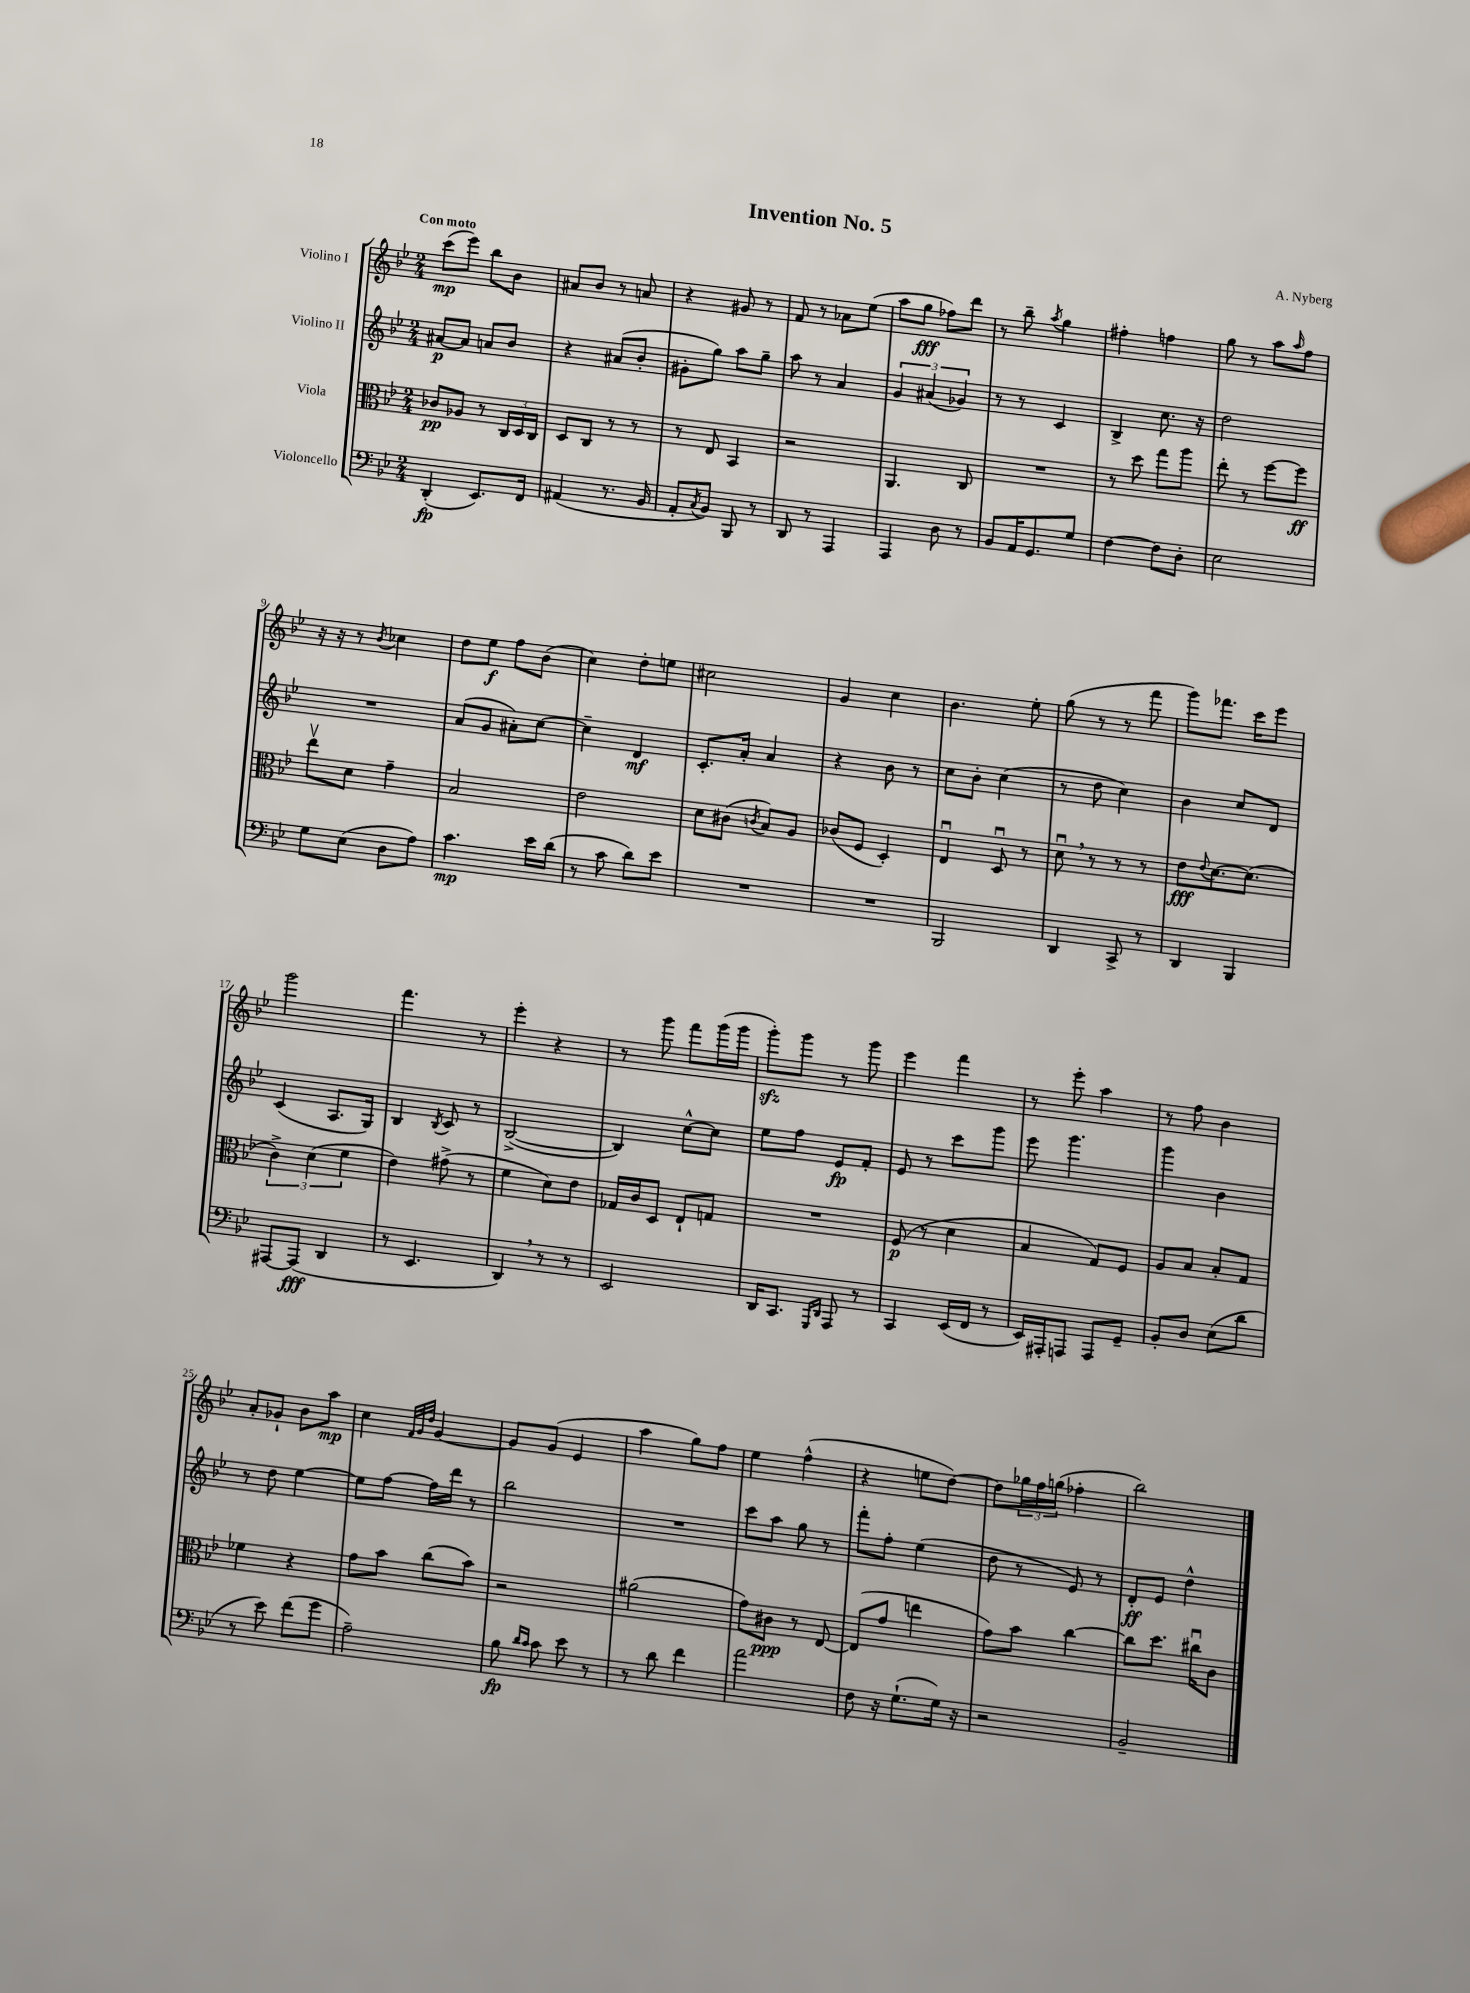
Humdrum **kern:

**kern	**kern	**kern	**kern
*staff4	*staff3	*staff2	*staff1
*clefF4	*clefC3	*clefG2	*clefG2
*k[b-e-]	*k[b-e-]	*k[b-e-]	*k[b-e-]
*M2/4	*M2/4	*M2/4	*M2/4
(4DD'/	8c-/L	[8a#/L	(8ccc\L
.	8A-/J	8a#/]J	8eee-\J)
8.EE-/L)	8r	8a/L	8bb-\L
.	24C/LL	8b-/J	8b-\J
.	24D/	.	.
16FF/Jk	.	.	.
.	24C/JJ	.	.
=	=	=	=
(4AA#/	8D/L	4r	8a#/L
.	8C/J	.	8b-/J
8.r	8r	(8a#/L	8r
.	8r	8b-'/J	8a/
16BB-/	.	.	.
=	=	=	=
8AA'/L	8r	8g#'\L	4r
8qC/	.	.	.
8BB-/J)	8E-/	8gg\J)	.
8BBB-/	4BB-/	8aa\L	8g#/
8r	.	8gg~\J	8r
=	=	=	=
8DD/	2r	8aa\	8f/
8r	.	8r	8r
4AAA/	.	4a/	8a-\L
.	.	.	(8ee-\J
=	=	=	=
4AAA/	4.AA/	6g/	8aa\L
.	.	.	8gg\J
.	.	(6a#/	.
8D\	.	.	8ff-\L)
.	.	6g-/)	.
8r	8C/	.	8ddd\J
=	=	=	=
8BB-/L	2r	8r	8r
16AA/K	.	8r	8bb-~\
8.GG/	.	.	.
.	.	.	8qaa/
.	.	4c/	4gg\
8G/J	.	.	.
=	=	=	=
[4F\	8r	4B-^/	4ff#'\
.	8dd\	.	.
8F\]L	8gg\L	8.cc\	4ff\
8D'\J	8aa\J	.	.
.	.	16r	.
=	=	=	=
2E-\	8ee-'\	2dd\	8gg\
.	8r	.	8r
.	[8ff\L	.	8aa\L
.	.	.	16qqaa/
.	8ff\]J	.	8ff\J
=	=	=	=
8G\L	8ee-v\L	2r	16r
.	.	.	16r
(8E-\J	8d\J	.	8r
.	.	.	8qb-/
8D\L	4g~\	.	4cc-\
8A\J)	.	.	.
=	=	=	=
4.c\	2B-/	(8a/L	8dd\L
.	.	8g/J	8ee-\J
.	.	8a#'\L)	8ff\L
16e-\LL	.	[8cc\J	(8b-\J
(16d\JJ	.	.	.
=	=	=	=
8r	2e-\	4cc~\]	4cc\)
8c\	.	.	.
8d\L)	.	4d/	8dd'\L
8e-\J	.	.	8ee\J
=	=	=	=
2r	8d\L	8.c'/L	2cc#\
.	(8c#\J	.	.
.	.	16a'/Jk	.
.	8qc/	.	.
.	8B-/L)	4a/	.
.	8A/J	.	.
=	=	=	=
2r	(8c-/L	4r	4g/
.	8F/J	.	.
.	4D'/)	8b-\	4cc\
.	.	8r	.
=	=	=	=
2BBB-/	4E-u/	8cc\L	4.b-\
.	.	8b-'\J	.
.	8Du/	(4cc\	.
.	8r	.	8ee-'\
=	=	=	=
4DD/	8du\	8r	(8gg\
.	8r	8dd\	8r
8CC^/	8r	4cc\)	8r
8r	8r	.	8fff\
=	=	=	=
4DD/	8e-\L	4b-\	8ggg\L)
.	8qqe-/	.	.
.	[8.d\	.	8.fff-\J
4BBB-/	.	8cc/L	.
.	(8.d\]J	.	16ccc\LK
.	.	8d/J	8eee-\J
=	=	=	=
[8AAA#/L	6c^\)	(4c/	2ggg\
(8AAA#/]J	.	.	.
.	(6d\	.	.
4DD/	.	8.A/L	.
.	6f\	.	.
.	.	16G/Jk)	.
=	=	=	=
8r	4e-\)	4B-/	4.fff\
4.EE-/	.	.	.
.	.	8qB-/	.
.	(8g#^\	8c/	.
.	8r	8r	8r
=	=	=	=
4DD/)	4f\	([2B-^/	4eee-'\
8r	8d\L)	.	4r
8r	8e-\J	.	.
=	=	=	=
2EE-/	16G-/LL	4B-/])	8r
.	16c/J	.	.
.	8D/J	.	8ggg\
.	8E-`/L	[8cc^^\L	8fff\L
.	8G/J	8cc\]J	(16ggg\L
.	.	.	16ggg\JJ
=	=	=	=
16DD/LK	2r	8ee-\L	8ggg'\L)
8.CC/J	.	.	.
.	.	8ff\J	8ggg\J
16qqGGG/LL	.	.	.
16qqDD/JJ	.	.	.
8AAA/	.	8e-/L	8r
8r	.	8f'/J	8ggg\
=	=	=	=
4CC/	(8F/	8e-/	4eee-\
.	8r	8r	.
(16EE-/LL	4d\	8ccc\L	4fff\
16FF/JJ	.	.	.
8r	.	8ggg\J	.
=	=	=	=
16EE-/LL)	4B-/	8eee-\	8r
16AAA#'/J	.	.	.
8AAA/J	.	4.ggg\	8eee-'\
8AAA/L	8G/L)	.	4aa\
8GG~/J	8F/J	.	.
=	=	=	=
8BB-'/L	8A/L	4ggg\	8r
8D/J	8B-/J	.	8ff\
(8E-\L	8B-'/L	4b-\	4b-\
8d\J	8G/J	.	.
=	=	=	=
8r	4f-\	8r	8a'/L
8e-\)	.	8dd\	8g-`/J
(8f\L	4r	[4ee-\	8b-\L
8g\J	.	.	8aa\J
=	=	=	=
2A~\)	8g\L	8ee-\]L	4cc\
.	8b-\J	[8ff\J	.
.	.	.	32qqf/LLL
.	.	.	32qqg/
.	.	.	32qqdd/JJJ
.	(8cc\L	16ff\]LL	[4g/
.	.	16ddd\JJ	.
.	8b-\J)	8r	.
=	=	=	=
8B-\	2r	2bb-\	8g/]L
16qqd/LL	.	.	.
16qqc/JJ	.	.	.
8c\	.	.	(8g/J
8e-\	.	.	4e-/
8r	.	.	.
=	=	=	=
8r	(2a#\	2r	4aa\
8d\	.	.	.
4f\	.	.	8gg\L)
.	.	.	8ff\J
=	=	=	=
2a\	8g\L)	8ccc\L	4ee-\
.	8c#\J	8aa\J	.
.	8r	8gg\	(4ff^^\
.	[8E-/	8r	.
=	=	=	=
8F\	(8E-/]L	8fff'\L	4r
16r	8g/J	8ff'\J	.
(8.G`\L	.	.	.
.	4ee\	(4ee-\	8ee\L
16G\Jk)	.	.	[8dd\J)
16r	.	.	.
=	=	=	=
2r	8g\L)	8dd\	8dd\]L
.	8b-\J	8r	24gg-\L
.	.	.	24ff\
.	.	.	(24gg\JJ
.	[4cc\	8e-/)	4ff-'\
.	.	8r	.
=	=	=	=
2BB-~/	8cc\]L	8d'/L	2bb-\)
.	8.dd\J	8e-/J	.
.	.	4dd^^\	.
.	16cc#u\LK	.	.
.	8c\J	.	.
==	==	==	==
*-	*-	*-	*-
